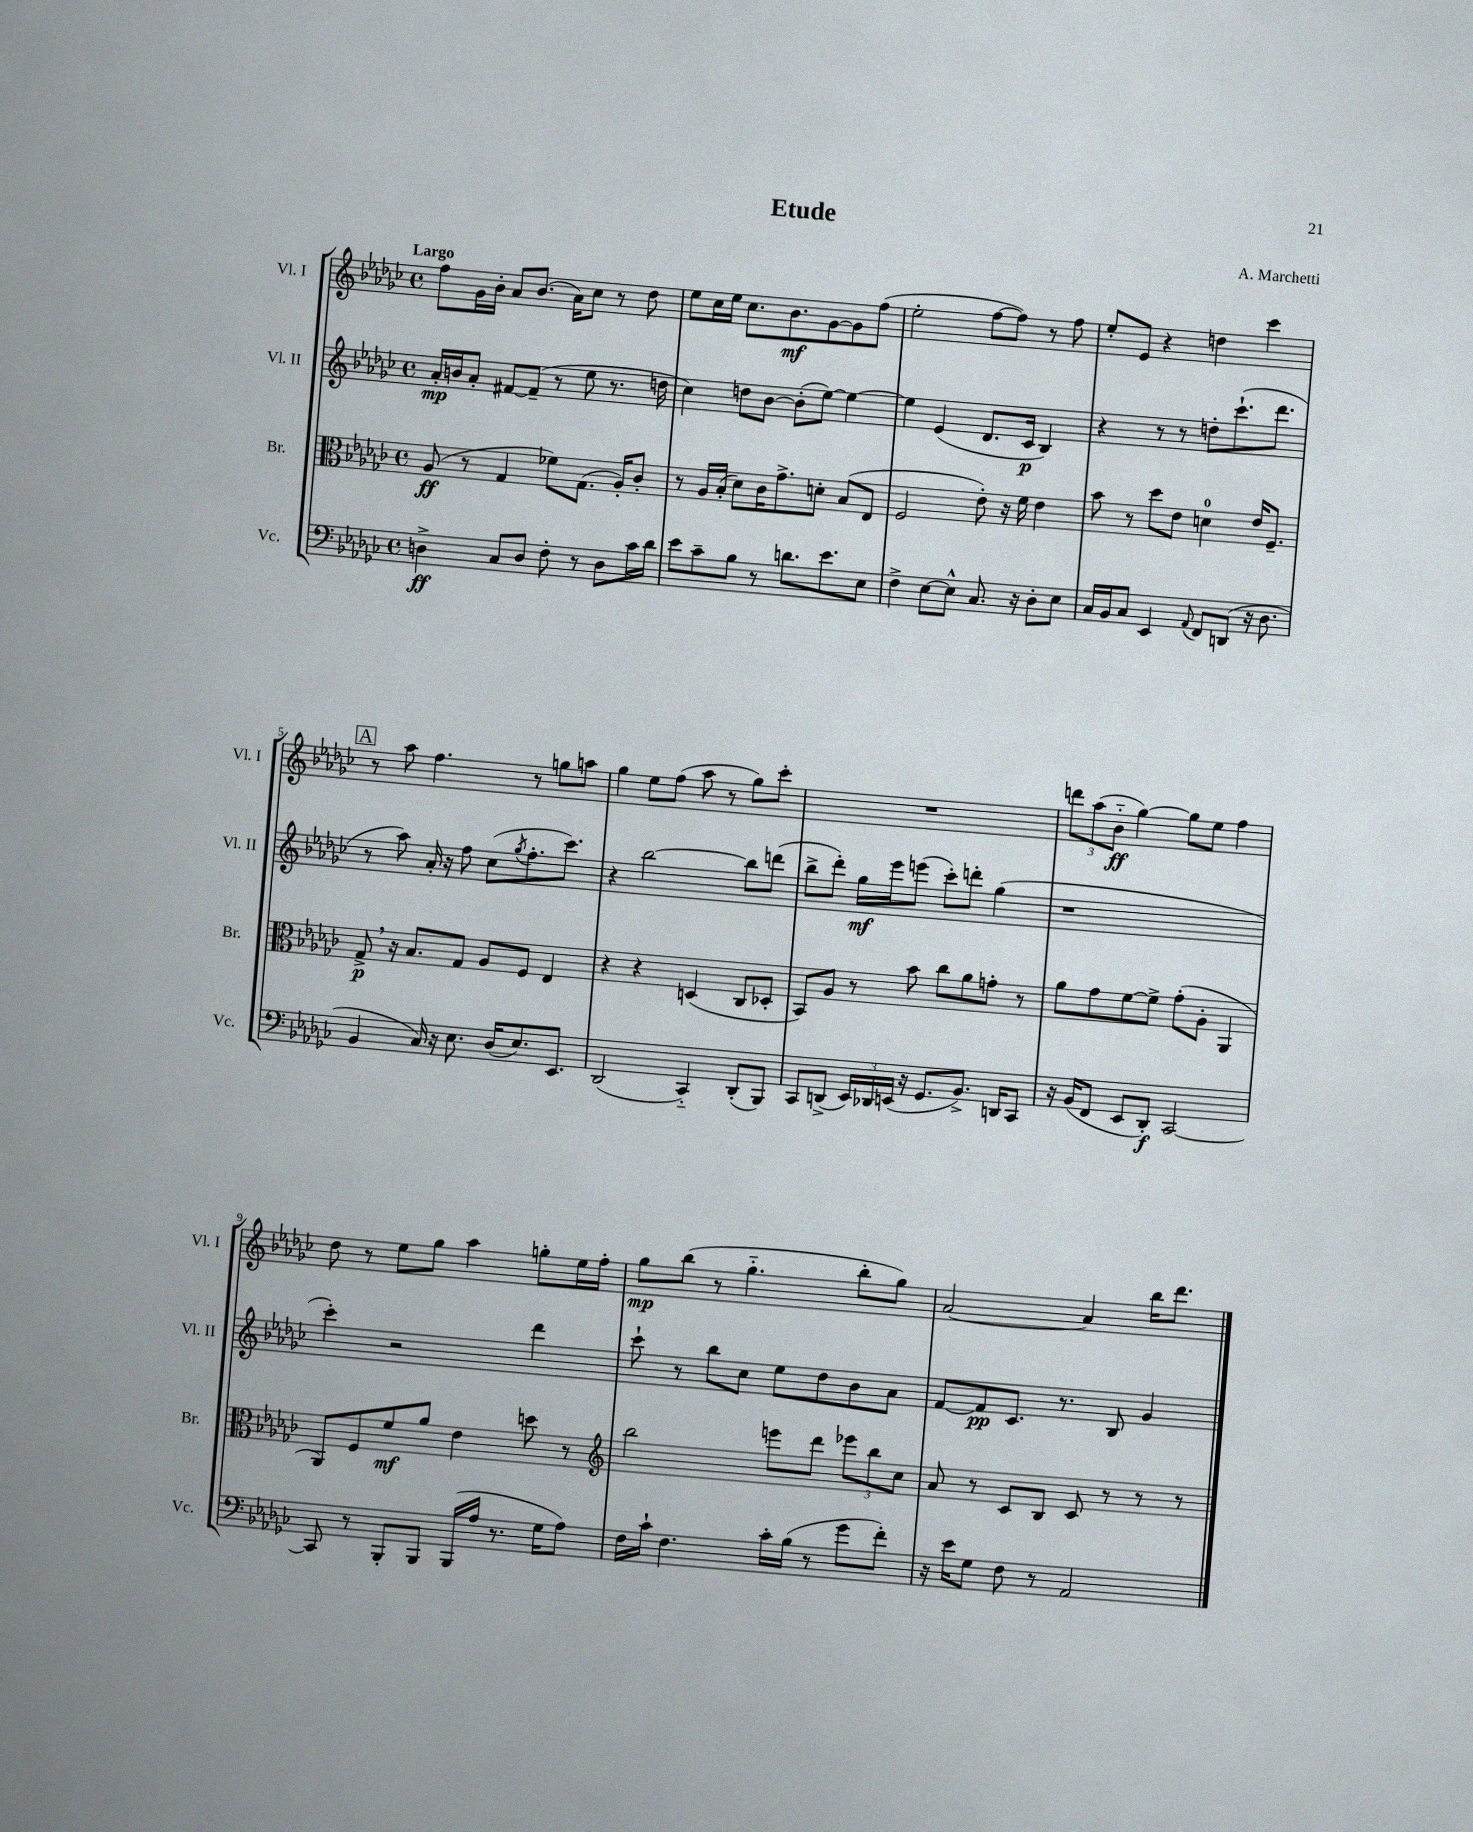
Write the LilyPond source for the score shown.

\header { title = "Etude" composer = "A. Marchetti" }
<<
\new StaffGroup <<
\new Staff = "s0" \with { instrumentName = "Vl. I" shortInstrumentName = "Vl. I" } {
    \clef treble \key ges \major \defaultTimeSignature \time 4/4 \tempo "Largo"
    f''8 ges'16 bes'16-. aes'8 bes'8.( aes'16) ces''8 r8 des''8 |
    ees''8 ces''16 ees''16 ces''8. bes'8.\mf ges'8~ ges'8 f''8( |
    ees''2-. f''8~ f''8) r8 f''8 |
    ees''8-. ees'8 r4 d''4 ces'''4 |
    \mark \markup { \box "A" } r8 aes''8 f''4. r8 g''8 a''8 |
    ges''4 ees''8 f''8( aes''8 r8 ges''8) ces'''8-. |
    R1 |
    \tuplet 3/2 { d'''8 aes''8( bes'8-_\ff } ges''4~) ges''8 ees''8 f''4 |
    des''8 r8 ees''8 ges''8 aes''4 g''8-. ees''16 f''16-. |
    ges''8\mp bes''8( r8 ges''4.-_ bes''8-. ges''8) |
    aes'2~ aes'4 bes''16 des'''8. \bar "|." |
}
\new Staff = "s1" \with { instrumentName = "Vl. II" shortInstrumentName = "Vl. II" } {
    \clef treble \key ges \major \defaultTimeSignature \time 4/4
    aes'16-.\mp b'16 aes'8-. fis'8~ fis'8--( r8 ees''8 r8. d''16 |
    ces''4) d''8 bes'8~ bes'8-.( ees''8~) ees''4~ |
    ees''4 ees'4( des'8. ces'16\p bes4) |
    r4 r8 r8 d''8-. ces'''8.-!( des'''8. |
    \mark \markup { \box "A" } r8 aes''8) aes'16-. r16 f''8 ces''8( \acciaccatura { ges''8 } f''8.-. ces'''8.) |
    r4 bes''2~ bes''8 d'''8( |
    bes''8-> des'''8-.) ges''16\mf ees'''16 e'''8( ces'''8-.) d'''8-. ges''4( |
    r1 |
    ces'''4-.) r2 des'''4 |
    ces'''8-! r8 bes''8 ces''8 ees''8 des''8 bes'8 aes'8 |
    f'8~ f'8\pp ces'8. r8. bes8 ges'4 \bar "|." |
}
\new Staff = "s2" \with { instrumentName = "Br." shortInstrumentName = "Br." } {
    \clef alto \key ges \major \defaultTimeSignature \time 4/4
    aes8\ff( r8 ges4 fes'8) ges8.( aes16-.) ces'8-. |
    r8 aes16 bes16-.( des'8) ces'16 ges'8.-> d'8-. bes8( ees8 |
    f2 ees'8-.) r16 f'16 ees'4 |
    bes'8 r8 des''8 ees'8 d'4-0 ees'16 f8.-- |
    \mark \markup { \box "A" } ges8->\p \breathe r16 bes8. ges8 aes8 f8 ees4 |
    r4 r4 d4( ces8 des8-. |
    bes,8) aes8 r8 bes'8 ces''8 aes'8 g'8-. r8 |
    aes'8 ges'8 f'8~ f'8-> ges'8-.( aes8-. aes,4 |
    aes,8) f8 f'8\mf aes'8 ees'4 d''8 r8 |
    \clef treble bes''2 e'''8 des'''8 \tuplet 3/2 { ees'''8 bes''8 ces''8 } |
    aes'8 r8 ces'8 bes8 ces'8 r8 r8 r8 \bar "|." |
}
\new Staff = "s3" \with { instrumentName = "Vc." shortInstrumentName = "Vc." } {
    \clef bass \key ges \major \defaultTimeSignature \time 4/4
    d4->\ff ces8 d8 f8-. r8 d8 ces'16 des'16 |
    ees'8 ces'8-- bes8 r8 d'8. ees'8. ees8 |
    f4-> ees8~ ees8-^ ces8. r16 des8-. ees8 |
    ces16 bes,16 ces8 ees,4 \appoggiatura { aes,8 } f,8 d,8( r16 des8. |
    \mark \markup { \box "A" } bes,4 ces16) r16 ees8. des16( ees8.) ees,8. |
    des,2( ces,4-_) des,8-.( bes,,8) |
    ces,8 d,8->( \tuplet 3/2 { ees,16) des,16 e,16( } r16 ges,8. bes,8.->) d,16 ces,8 |
    r16 bes,16( f,8 ees,8 des,8-.\f) ces,2~ |
    ces,8 r8 bes,,8-. bes,,8 bes,,16( aes16 r8. ges16 aes8) |
    f16 ces'16-! f4. ces'16-. bes16( r8 ges'8 f'8-.) |
    r16 ees'16 ges8 f8 r8 aes,2 \bar "|." |
}
>>
>>
